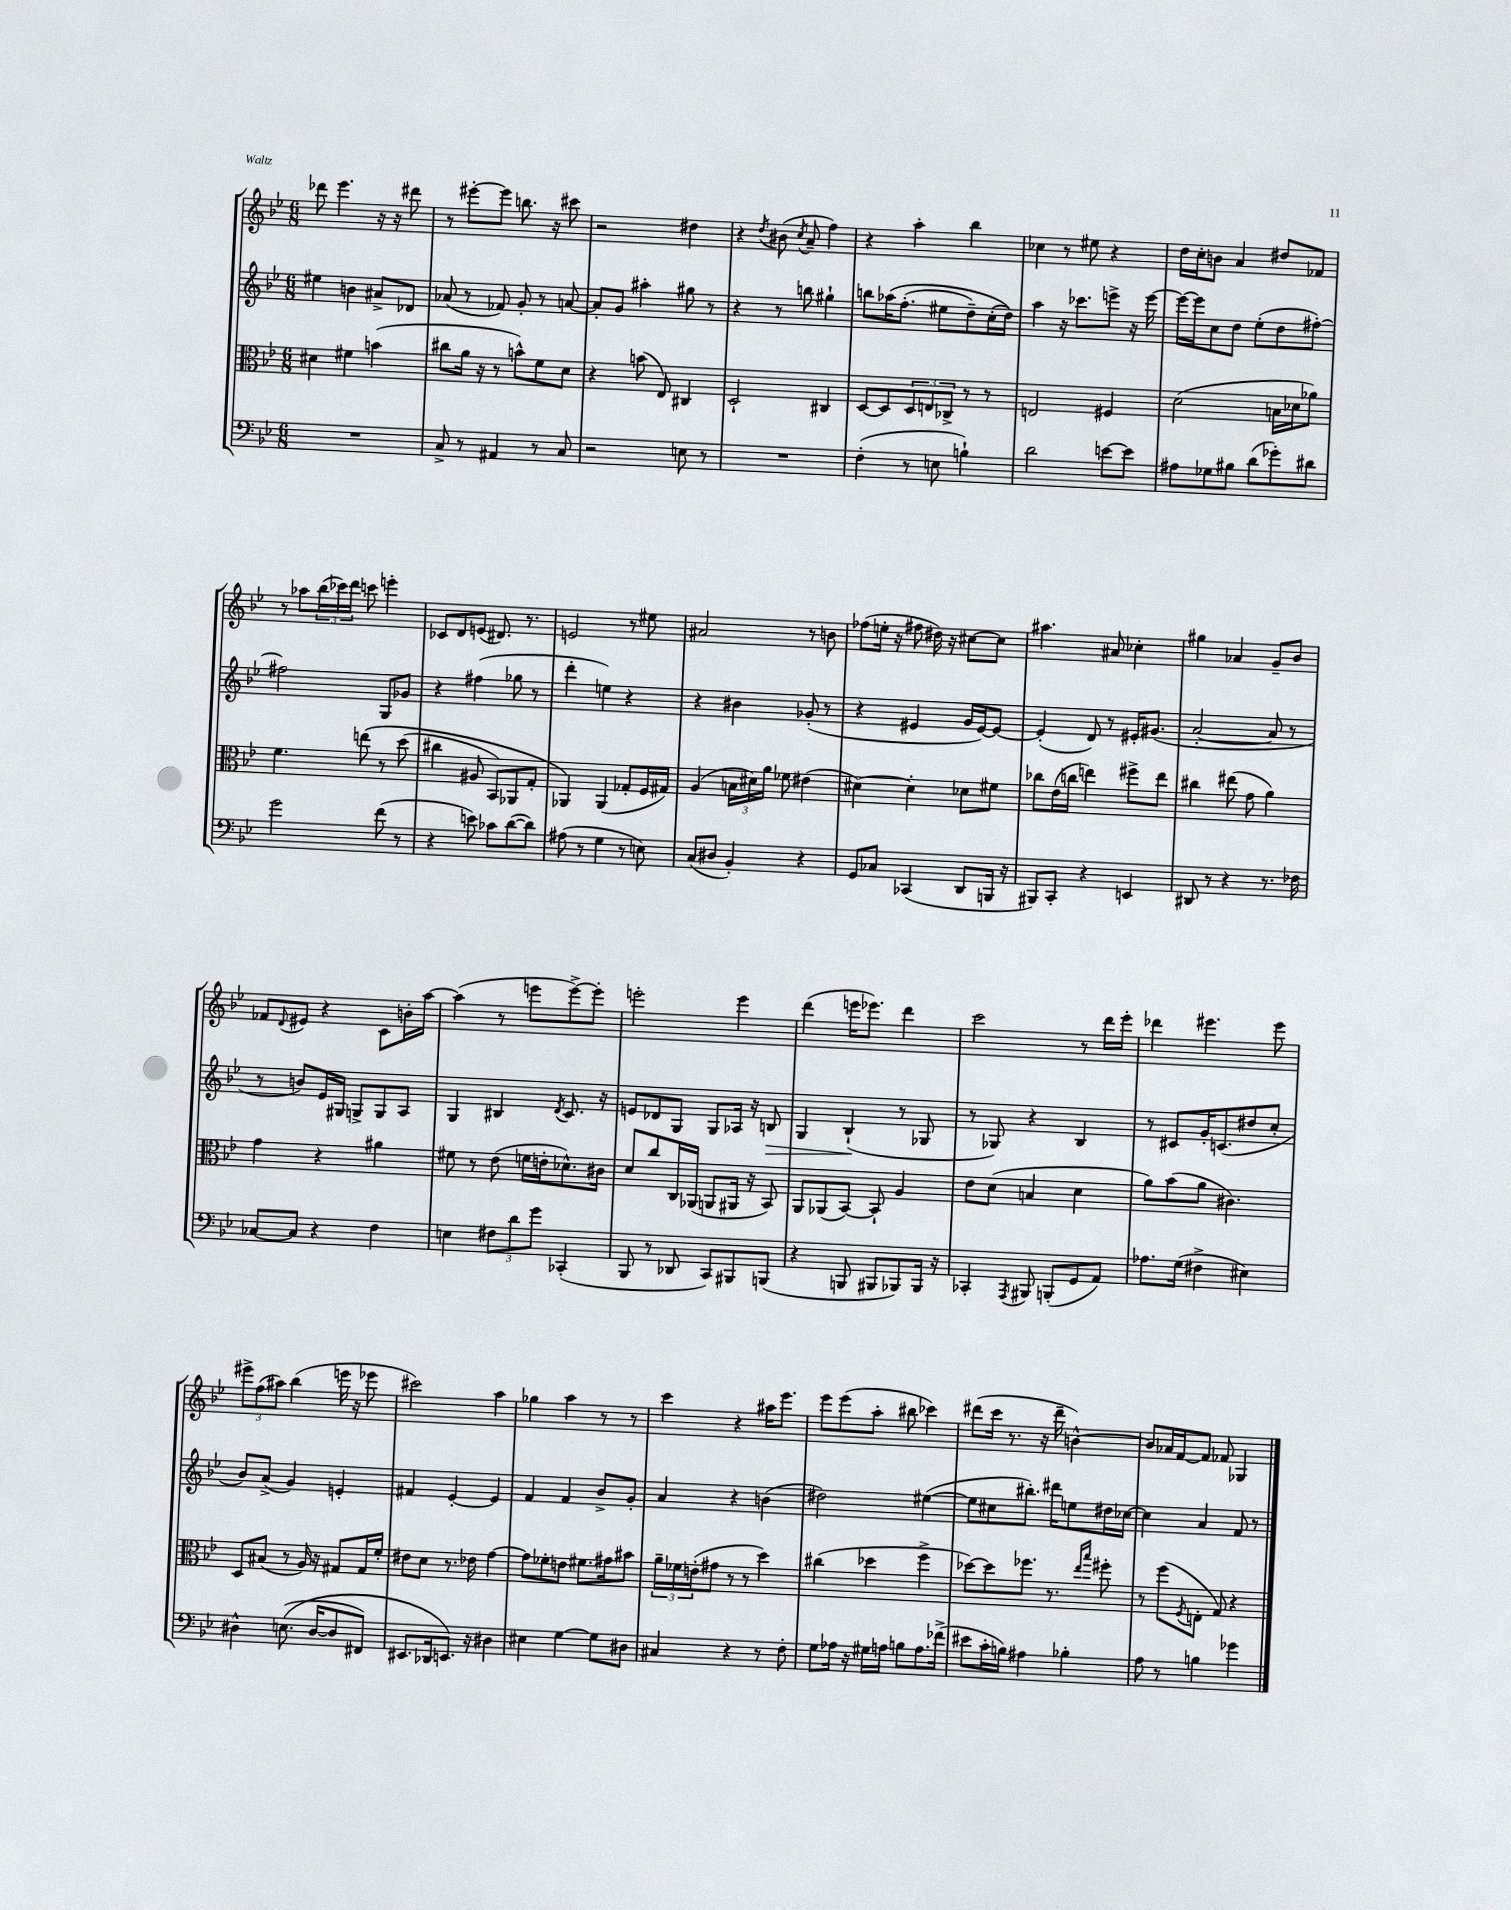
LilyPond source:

<<
\new StaffGroup <<
\new Staff = "s0" {
    \clef treble \key bes \major \numericTimeSignature \time 6/8
    des'''8 ees'''4. r16 r16 dis'''8 |
    r8 eis'''8~-. eis'''8 b''8. r16 cis'''8 |
    r2 dis''4 |
    r4 \acciaccatura { d''8 } bis'8( \acciaccatura { c''8 } a'8-- f''4) |
    r4 a''4-. bes''4 |
    ces''4 r8 eis''8 r4 |
    d''16 c''16-. b'8 a'4 dis''8 fes'8 |
    r8 aes''8 \tuplet 3/2 { bes''16( ces'''16) d'''16 } c'''8 e'''4-. |
    ces'8 d'8 e'8( dis'8.) r8. |
    e'2 r8 eis''8 |
    ais'2 r8 b'8 |
    fes''8( e''16-. r16 fis''8 dis''16) r16 cis''8~ cis''8 |
    ais''4. ais'8 ces''4-. |
    gis''4 aes'4 g'8-- bes'8 |
    fes'8 \appoggiatura { d'8 } eis'8 r4 c'8 b'16-. a''16~ |
    a''4( r8 e'''8 e'''8~->) e'''8-. |
    e'''2-. e'''4 |
    d'''4( e'''16 ees'''8.) d'''4 |
    c'''2 r8 d'''16 ees'''16-. |
    des'''4 eis'''4. eis'''8 |
    \tuplet 3/2 { eis'''8-> f''8( ais''8) } bes''4( e'''16 r16 ees'''8 |
    cis'''2) a''4 |
    ges''4 a''4 r8 r8 |
    c'''4 r4 ais''16 ees'''8. |
    ees'''8 ees'''8( a''8-. bis''8 ces'''4) |
    dis'''8( c'''16 r8. r16 dis'''16-- b'4~-^) |
    b'8 aes'16 f'16~ f'8 fes'8 ges4 \bar "|." |
}
\new Staff = "s1" {
    \clef treble \key bes \major \numericTimeSignature \time 6/8
    eis''4 b'4 ais'8-> des'8 |
    aes'8( r8 fes'8) g'8-. r8 a'8~ |
    a'8-. g'8 ais''4-. gis''8 r8 |
    r4 r8 b''8 gis''4-! |
    b''8 aes''16\( f''8.-.( eis''8 d''8--) c''16-.( d''16)\) |
    a''4 r16 ces'''8. e'''8-> r16 e'''16~ |
    e'''16~ e'''16 c''8 d''8 ees''8-.( d''8 fis''8~-.) |
    fis''2 g8 ges'8 |
    r4 fis''4( ges''8 r8 |
    d'''4-. e''4) r4 |
    r4 bis'4 ges'8-.( r8 |
    r4 eis'4 g'16 eis'16~) eis'8~ |
    eis'4-.( d'8) r8 eis'16-. gis'8.( |
    a'2~-. a'8 r8 |
    r8 b'8) ees'16 gis16 g8-> g8 a8 |
    g4 bis4 \acciaccatura { d'8 } c'8. r16 |
    e'8 des'8 g8 g8 aes16 r16 b8\> |
    g4 bes4-!\!( r8 ges8 |
    r8 ges8) r4 bes4 |
    r8 cis'8 g'16-. c'8.( dis''8 c''8-. |
    bes'8) a'8->( g'4) e'4-. |
    fis'4 ees'4~-. ees'4 |
    f'4 f'4 bes'8-> g'8-. |
    a'4 r4 b'4( |
    dis''2) eis''4~( |
    eis''8 cis''8 bis''8.-.) dis'''16 e''8 dis''16 ces''16~ |
    ces''4 a'4 f'8 r8 \bar "|." |
}
\new Staff = "s2" {
    \clef alto \key bes \major \numericTimeSignature \time 6/8
    dis'4 fis'4 b'4( |
    cis''8 a'16 r16 r8 b'8-^) f'8 d'8 |
    r4 b'8( ees8) cis4 |
    d2-! cis4 |
    d8~ d8 \tuplet 3/2 { d8 e8 ces8-> } r8 r8 |
    e2 fis4 |
    d'2( b16 des'16 aes'8) |
    f'4. e''8\( r8 d''8( |
    cis''4 ais8 bes,8) aes,8 g8-. |
    aes,4\) aes,4( ges8-. f16 gis16) |
    a4( \tuplet 3/2 { b16 dis'16) a'16 } fes'8 eis'4( |
    dis'4~) dis'4-. des'8 fis'8 |
    ces''8 ees'16( c''16 e''4) fis''8-> e''8 |
    cis''4 eis''8( g'8 a'4) |
    g'4 r4 ais'4 |
    fis'8 r8 ees'8( f'16 e'16-. des'8.-^) cis'16 |
    d'8 c''8 c16 aes,16( a,8 ais,16 r16 bes,8) |
    a,8 aes,8( bes,8~) bes,8-! a4 |
    ees'8 d'8( b4 d'4 |
    a'8) bes'8( a'8 cis'4.) |
    d8 bis8( r8 a16) r16 gis8 gis16 f'16-. |
    eis'8 d'8 r8. ees'16 g'4~ |
    g'8 fes'8-. e'8 fis'8. gis'16 bis'8 |
    \tuplet 3/2 { a'16-- fes'16 e'16-.( } gis'8 r8 r8 d''4) |
    cis''4( des''4 f''4-> |
    des''8~) des''8 fes''8. r8. \grace { ees''16 bes''16 } fis''8-. |
    r8 f''8( \acciaccatura { f8 } e8-. g8) r4 \bar "|." |
}
\new Staff = "s3" {
    \clef bass \key bes \major \numericTimeSignature \time 6/8
    R2. |
    c8-> r8 ais,4 r8 c8 |
    r2 e8 r8 |
    R2. |
    f4-.( r8 e8 b4-!) |
    d'2 e'8~ e'8 |
    ais8 ges8 bis8 d'8( ges'8-.) dis'8 |
    g'2 f'8( r8 |
    r4 e'8) ces'8 d'8~( d'8) |
    ais8( r8 g4 r8 e8) |
    c8( dis8 bes,4-.) r4 |
    g,8 ces8 ces,4( d,8 b,,16 r16 |
    bis,,8) c,8-. r4 e,4 |
    dis,8 r8 r4 r8. fes16 |
    ces8~ ces8 r4 f4 |
    e4 \tuplet 3/2 { fis8 d'8 g'8 } ces,4-.( |
    bes,,8 r8 des,8 c,8) bis,,8 b,,8( |
    r4 b,,8 bis,,8 bes,,8) bes,,16 r16 |
    ces,4-. \acciaccatura { a,,8 } bis,,8 b,,8-.( g,8 a,8) |
    aes8. g16( fis4-> eis4) |
    dis4-^ e8.(\( dis16~ dis8 fis,8) |
    eis,8. des,16 e,8.\) r16 dis4 |
    eis4 g4~ g8 dis8 |
    cis4 r4 r8 f8-. |
    g8 aes16 r16 gis16 a16 b8 a8. fes'16->( |
    eis'8 c'16-. b16) ais4 bes4-. |
    a8 r8 b4 ges'4 \bar "|." |
}
>>
>>
\layout { \context { \Score \remove "Bar_number_engraver" } }
